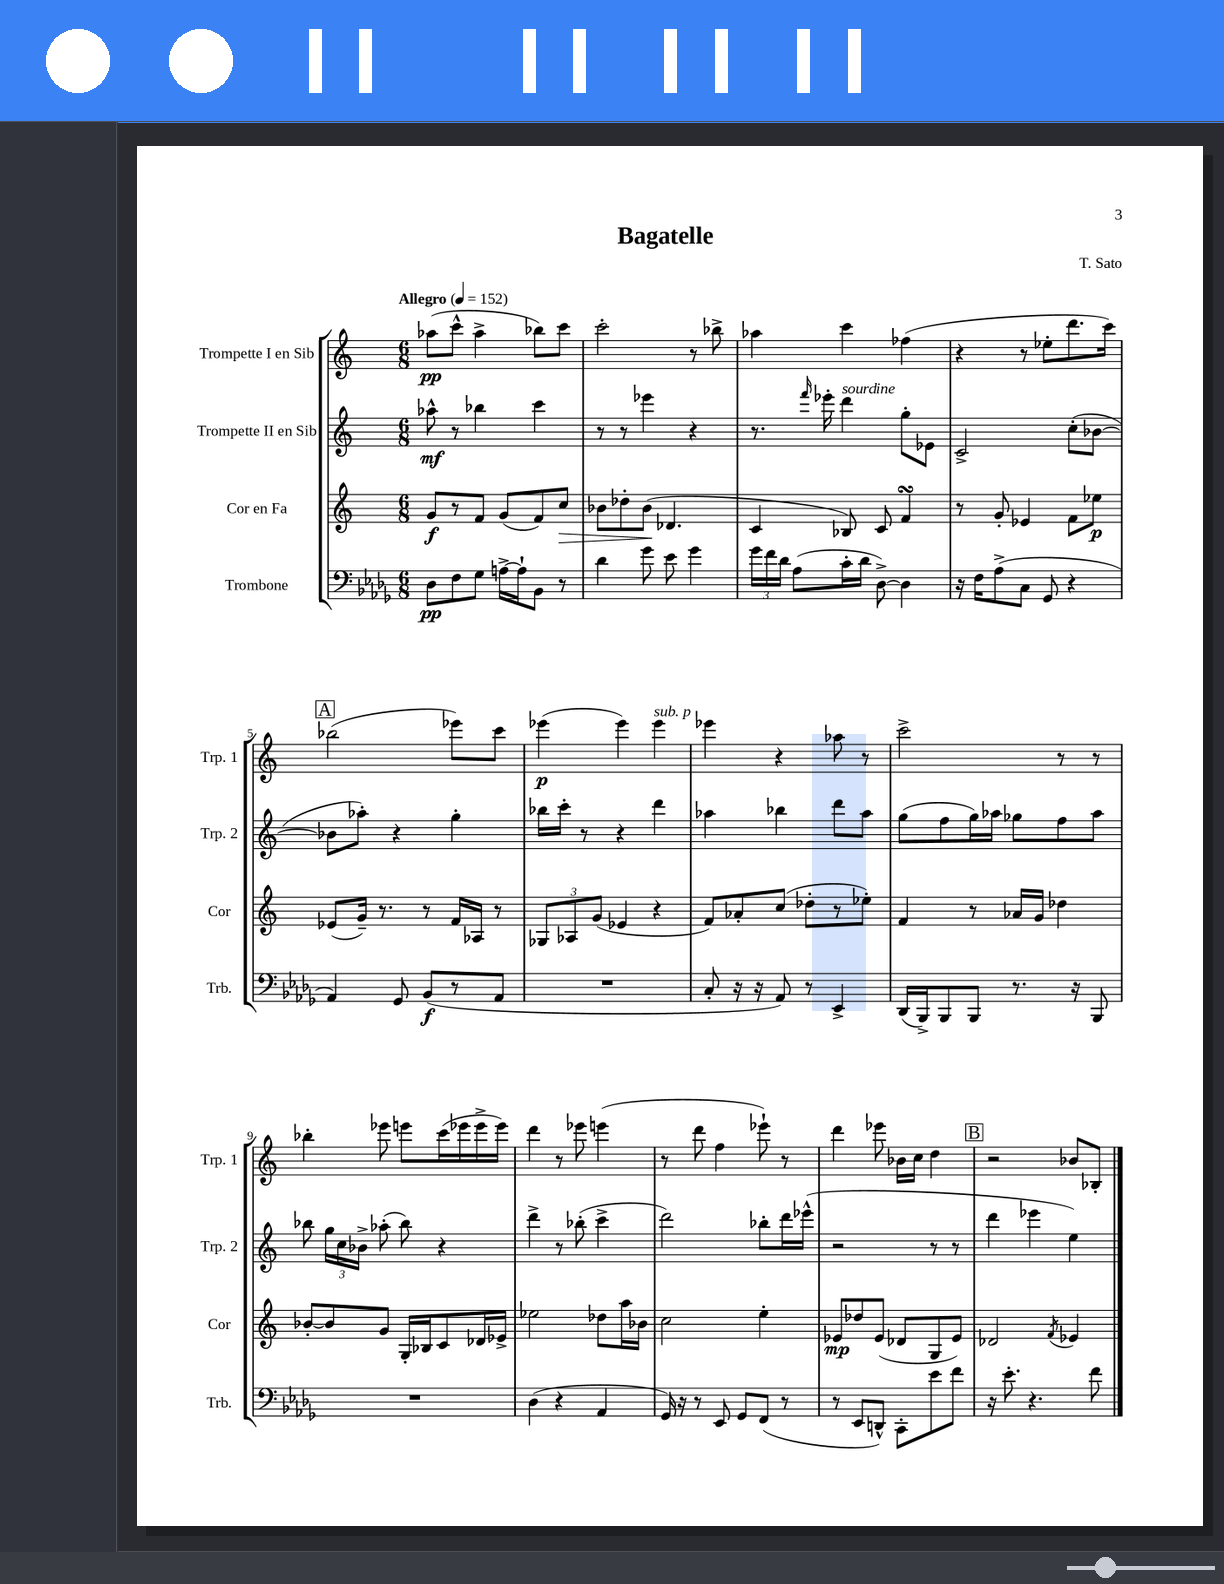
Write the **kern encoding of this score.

**kern	**kern	**kern	**kern
*staff4	*staff3	*staff2	*staff1
*clefF4	*clefG2	*clefG2	*clefG2
*k[b-e-a-d-g-]	*k[]	*k[]	*k[]
*M6/8	*M6/8	*M6/8	*M6/8
*MM152	*MM152	*MM152	*MM152
8D-	8g	8aa-^^	(8aa-
8F	8r	8r	8ccc^^
8G-	8f	4bb-	4aa-^
[16A^	(8g	.	.
16A`]	.	.	.
8BB-	8f)	4ccc	8bb-)
8r	8cc	.	8ccc
=	=	=	=
4d-	8b-	8r	2ccc'
.	8dd-'	8r	.
8g-	(8b-	4eee-	.
8e-	4.d-	.	.
4g-	.	4r	8r
.	.	.	8bb-^
=	=	=	=
24g-	4c	8.r	4aa-
24f	.	.	.
24d-	.	.	.
(8A-	.	.	.
.	.	16qqfff	.
.	.	16eee-'	.
16c'	8B-)	4ddd	4ccc
16d-	.	.	.
[8D-^)	8c	.	.
4D-]	4f	8gg'	(4ff-
.	.	8e-	.
=	=	=	=
16r	8r	2c^	4r
16F	.	.	.
(8A-^	8g'	.	.
8C	4e-	.	8r
8GG-	.	.	8ee-'
4r	8f	(8cc'	8.ddd
.	8ee-	[8b-	.
.	.	.	16ccc)
=	=	=	=
4AA-)	(8e-	8b-]	(2bb-
.	16g~)	8aa-')	.
.	8.r	.	.
8GG-	.	4r	.
(8BB-	8r	.	.
8r	16f	4gg'	8eee-)
.	16A-	.	.
8AA-	8r	.	8ccc
=	=	=	=
2.r	12G-	16bb-	(4eee-
.	.	16ccc'	.
.	12A-	.	.
.	.	8r	.
.	(12g	.	.
.	4e-	4r	4eee-)
.	4r	4ddd	4eee-
=	=	=	=
8C'	8f)	4aa-	4eee-
16r	8a-'	.	.
16r	.	.	.
8AA-)	(8cc	4bb-	4r
8r	8dd-'	.	.
4EE-^	8r	8ddd	8aa-
.	8ee-')	8aa-	8r
=	=	=	=
(16DD-	4f	(8gg	2ccc^
16BBB-^)	.	.	.
8BBB-	.	8ff	.
8BBB-	8r	16gg)	.
.	.	16aa-	.
8.r	16a-	8gg-	.
.	16g	.	.
.	4dd-	8ff	8r
16r	.	.	.
8BBB-	.	8aa-	8r
=	=	=	=
2.r	[8b-'	8bb-	4bb-'
.	8b-]	24gg	.
.	.	24cc	.
.	.	24b-^	.
.	8g	(8aa-'	8eee-
.	16G'	8bb-)	8eee
.	16B-	.	.
.	8c	4r	(16ccc
.	.	.	16eee-
.	16d-	.	16eee-^
.	16e-^	.	16eee-)
=	=	=	=
(4D-	2ee-	4ddd^	4ddd
4r	.	8r	8r
.	.	(8bb-'	8eee-
4AA-	8dd-	4ccc^	(4eee
.	16aa	.	.
.	16b-	.	.
=	=	=	=
16GG-)	2cc	2ddd)	8r
16r	.	.	.
8r	.	.	8ddd
8EE-	.	.	4ff
8GG-	.	.	.
(8FF	4ee'	8bb-'	8eee-`)
8r	.	16ddd	8r
.	.	(16eee-^^	.
=	=	=	=
8r	8e-	2r	4ddd
8EE-	8dd-	.	.
8DD^^)	(8e-	.	8eee-
8CC'	8d-	.	16b-
.	.	.	16cc
8e-	8G	8r	4dd
8f	8e-)	8r	.
=	=	=	=
16r	2d-	4ddd	2r
8.e-'	.	.	.
4.r	.	4eee-	.
.	8qf	.	.
.	4e-	4ee)	8b-
8f	.	.	8B-'
==	==	==	==
*-	*-	*-	*-
